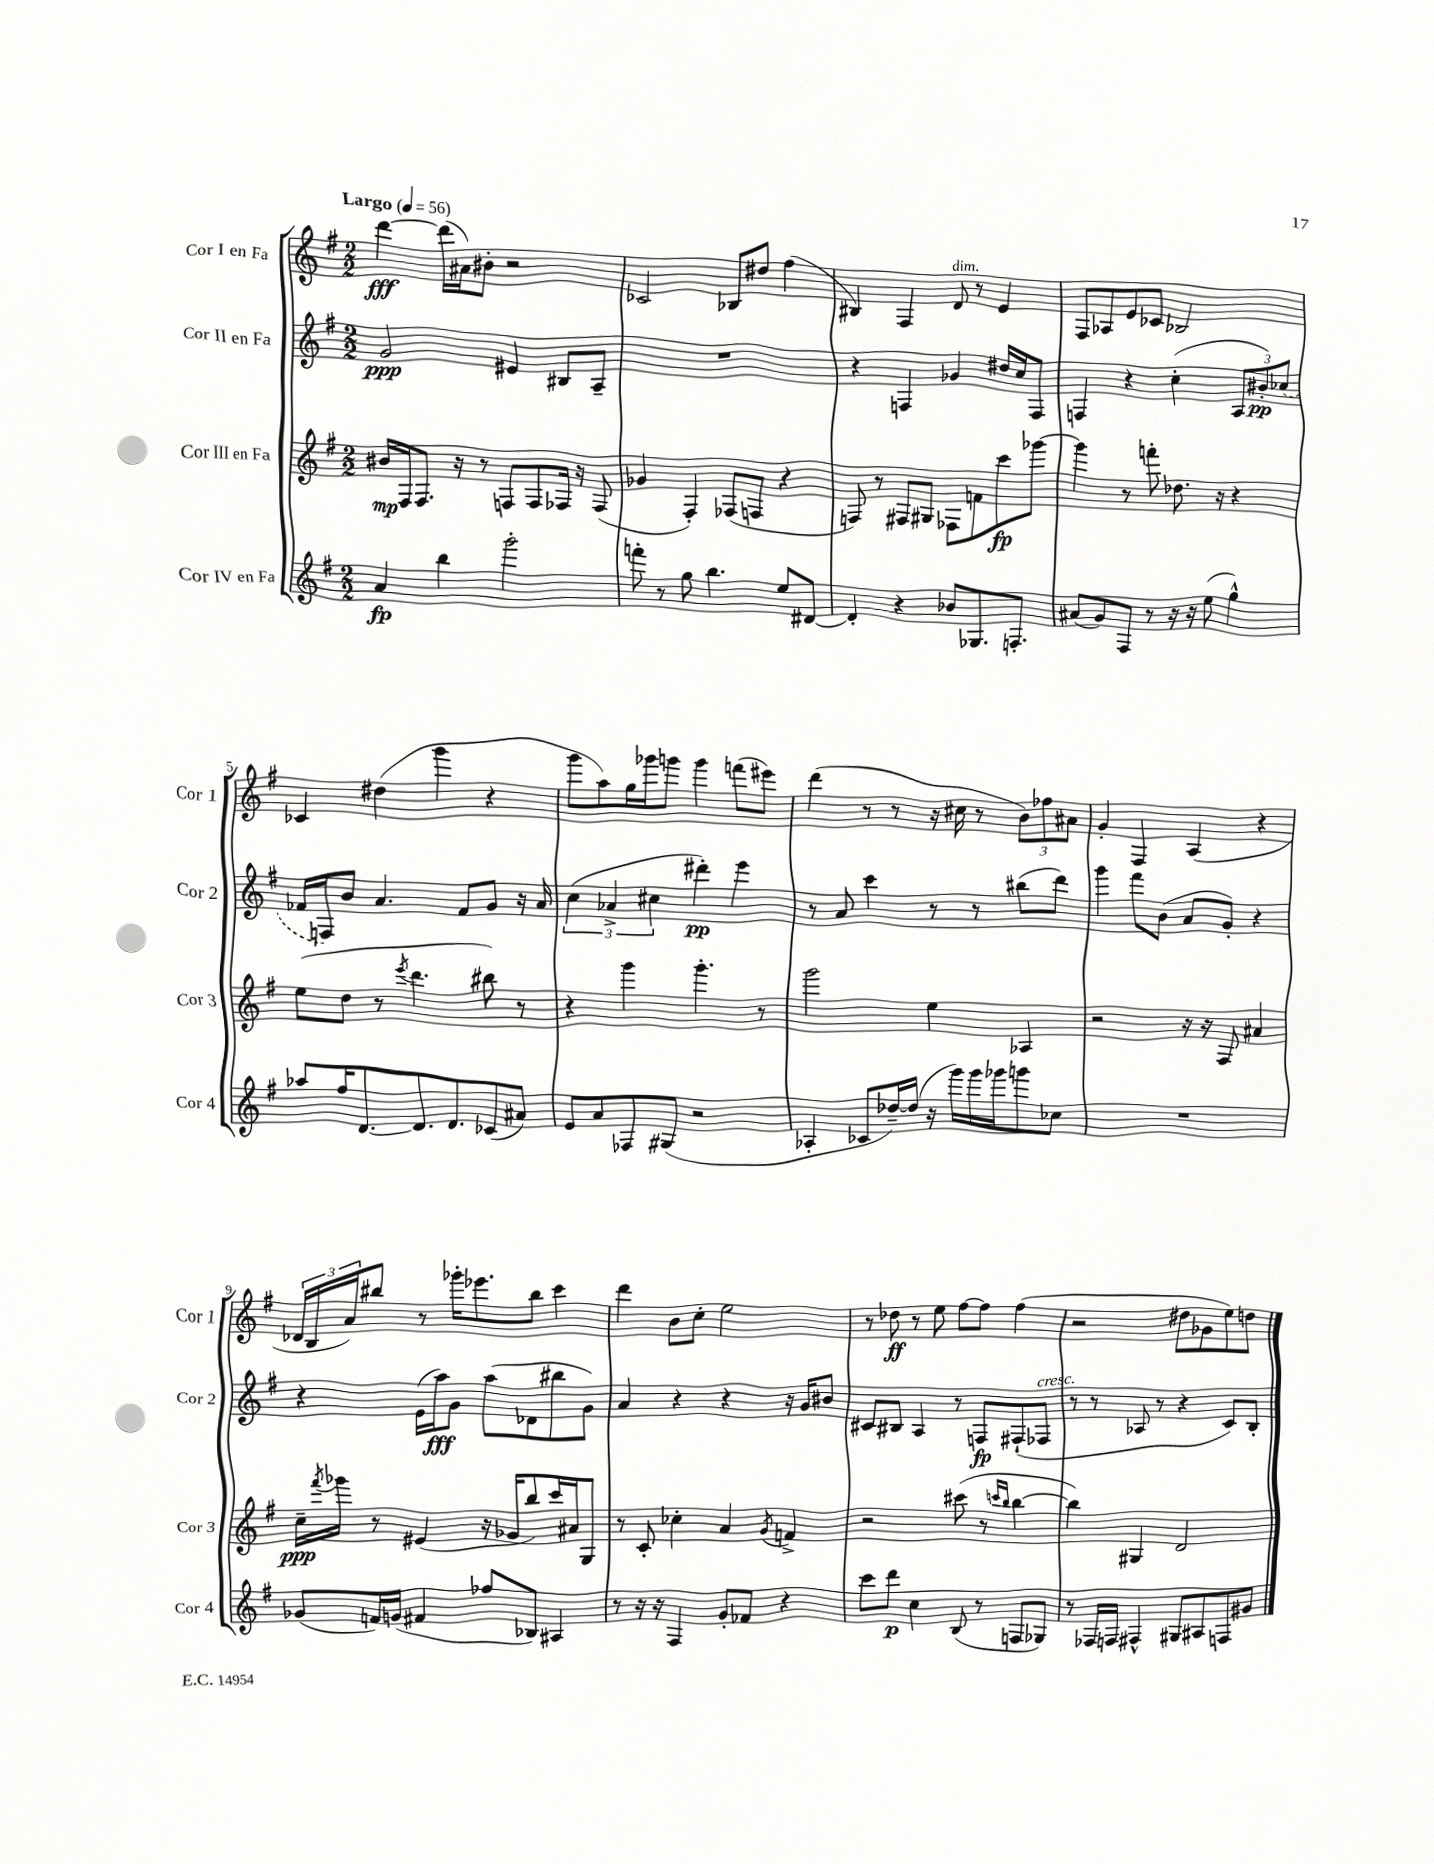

**kern	**kern	**kern	**kern
*staff4	*staff3	*staff2	*staff1
*clefG2	*clefG2	*clefG2	*clefG2
*k[f#]	*k[f#]	*k[f#]	*k[f#]
*M2/2	*M2/2	*M2/2	*M2/2
*MM56	*MM56	*MM56	*MM56
4a/	16b#/LL	2g/	[4ddd\
.	16F#/J	.	.
.	8.F#/J	.	.
4bb\	.	.	(16ddd\]LL
.	16r	.	16a#\J)
.	8r	.	8b#'\J
2ggg'\	8F/L	4e#/	2r
.	8F/	.	.
.	16F-/Jk	8B#/L	.
.	16r	.	.
.	(8F-/	8A~/J	.
=	=	=	=
8fff'\	4g-/	1r	2c-/
8r	.	.	.
8gg\	4F#'/)	.	.
4.bb\	.	.	.
.	(8F-/L	.	8B-/L
.	8F/J	.	8dd#/J
8ee/L	4r	.	(4ff#\
[8d#/J	.	.	.
=	=	=	=
4d#'/]	8F/)	4r	4B#/)
.	8r	.	.
4r	8F#/L	4F/	4F#/
.	8G#/J	.	.
8b-/L	8F-\L	4g-/	8d/
8.G-/	8f\	.	8r
.	8ccc\	16dd#/LL	4e/
8.F'/J	.	16cc/J	.
.	[8ggg-\J	8F/J	.
=	=	=	=
(8a#/L	4ggg-\]	4F/	8F#/L
8g/)	.	.	8A-/
8F#/J	8r	4r	8e/
8r	8fff'\	.	8c-/J
16r	8.dd-\	(4cc'\	2B-/
16r	.	.	.
(8ee\	.	.	.
.	16r	.	.
4gg^^\)	4r	12A/L	.
.	.	12b#'/)	.
.	.	(12cc-/J	.
=	=	=	=
8aa-/L	(8ee\L	16f-/LL	4c-/
.	.	16F/J)	.
16ff#/K	8dd\J	8b/J	.
[8.d/	.	.	.
.	8r	4.a/	(4dd#\
.	8qeee/	.	.
8.d/]	4.ddd\	.	.
.	.	.	4ggg\
8.d/	.	.	.
.	.	8f-/L	.
(8c-/	8bb#\)	8g/J	4r
8a#/J)	8r	16r	.
.	.	16a/	.
=	=	=	=
8e/L	4r	(6cc\	8ggg\L
8a/	.	.	8aa\)
.	.	6a-^/	.
8F-/	4ggg\	.	16gg\L
.	.	.	16ggg-\J
.	.	6cc#\	.
(8G#/J	.	.	8ggg\J
2r	4.ggg'\	4ddd#'\)	4ggg\
.	.	4eee\	(8fff\L
.	8r	.	8eee#\J)
=	=	=	=
4A-'/	2ggg\	8r	(4ddd\
.	.	8a/	.
8c-/L	.	4ccc\	8r
[16dd-~/L)	.	.	8r
(16dd-/]JJ	.	.	.
16r	4ee\	8r	16r
16ggg\LL)	.	.	16cc#\
16ggg\	.	8r	8r
16ggg-\J	.	.	.
8ggg\	4A-/	(8bb#\L	12b\L)
.	.	.	12ff-\
8cc-\J	.	8ddd\J)	.
.	.	.	12a#\J
=	=	=	=
1r	2r	4ggg\	4g'/
.	.	8fff#\L	4F#/
.	.	(8b\J	.
.	16r	8a/L	(4A/
.	16r	.	.
.	8F#/	8g'/J)	.
.	4a#/	4r	4r
=	=	=	=
(8g-/L	16cc~\LL	4r	24d-/LL
.	.	.	24B/
.	8qfff#/	.	.
.	16ggg-\JJ	.	.
.	.	.	24a/J)
16f/L)	8r	.	8bb#/J
(16g/JJ	.	.	.
4f#/	(4e#/	(16e\LL	8r
.	.	16aa\J)	.
.	.	8g\J	16ggg-'\LK
.	.	.	8.eee-\
8ff-/L	16r	(8aa\L	.
.	16g-/LK	.	.
8B-/J)	8bb/)	8d-\	8bb#\J
4A#/	16ccc/L	8bb#\	4ccc\
.	16a#/J	.	.
.	8G/J	8g\J)	.
=	=	=	=
8r	8r	4a/	4ddd\
16r	8c'/	.	.
16r	.	.	.
4F#/	4cc-'\	4r	8b\L
.	.	.	8cc'\J
8g'/L	4a/	4r	2ee\
8f-/J	.	.	.
.	8qg/	.	.
4r	4f^/	16r	.
.	.	16g/LK	.
.	.	8b#/J	.
=	=	=	=
8ccc\L	2r	8c#/L	8r
8ddd\J	.	8B#/J	8dd-\
4cc\	.	4A/	8r
.	.	.	8ee\
(8B/	(8ccc#\	8r	[8ff#\L
8r	8r	8F/L	8ff#\]J
.	16qqccc/LL	.	.
.	16qqbb/JJ	.	.
8F/L	[4bb\	(8F#`/	(4ff#\
8G-/J)	.	8F-/J	.
=	=	=	=
8r	4bb\])	8r	2r
16F-/LL	.	8r	.
16F/JJ	.	.	.
4F#^^/	4G#/	8A-/	.
.	.	8r	.
8G#/L	2d/	4r	8dd#\L
8A#/	.	.	8g-\
8F/	.	8c/L)	8ee\)
8g#/J	.	8B'/J	8dd\J
==	==	==	==
*-	*-	*-	*-
